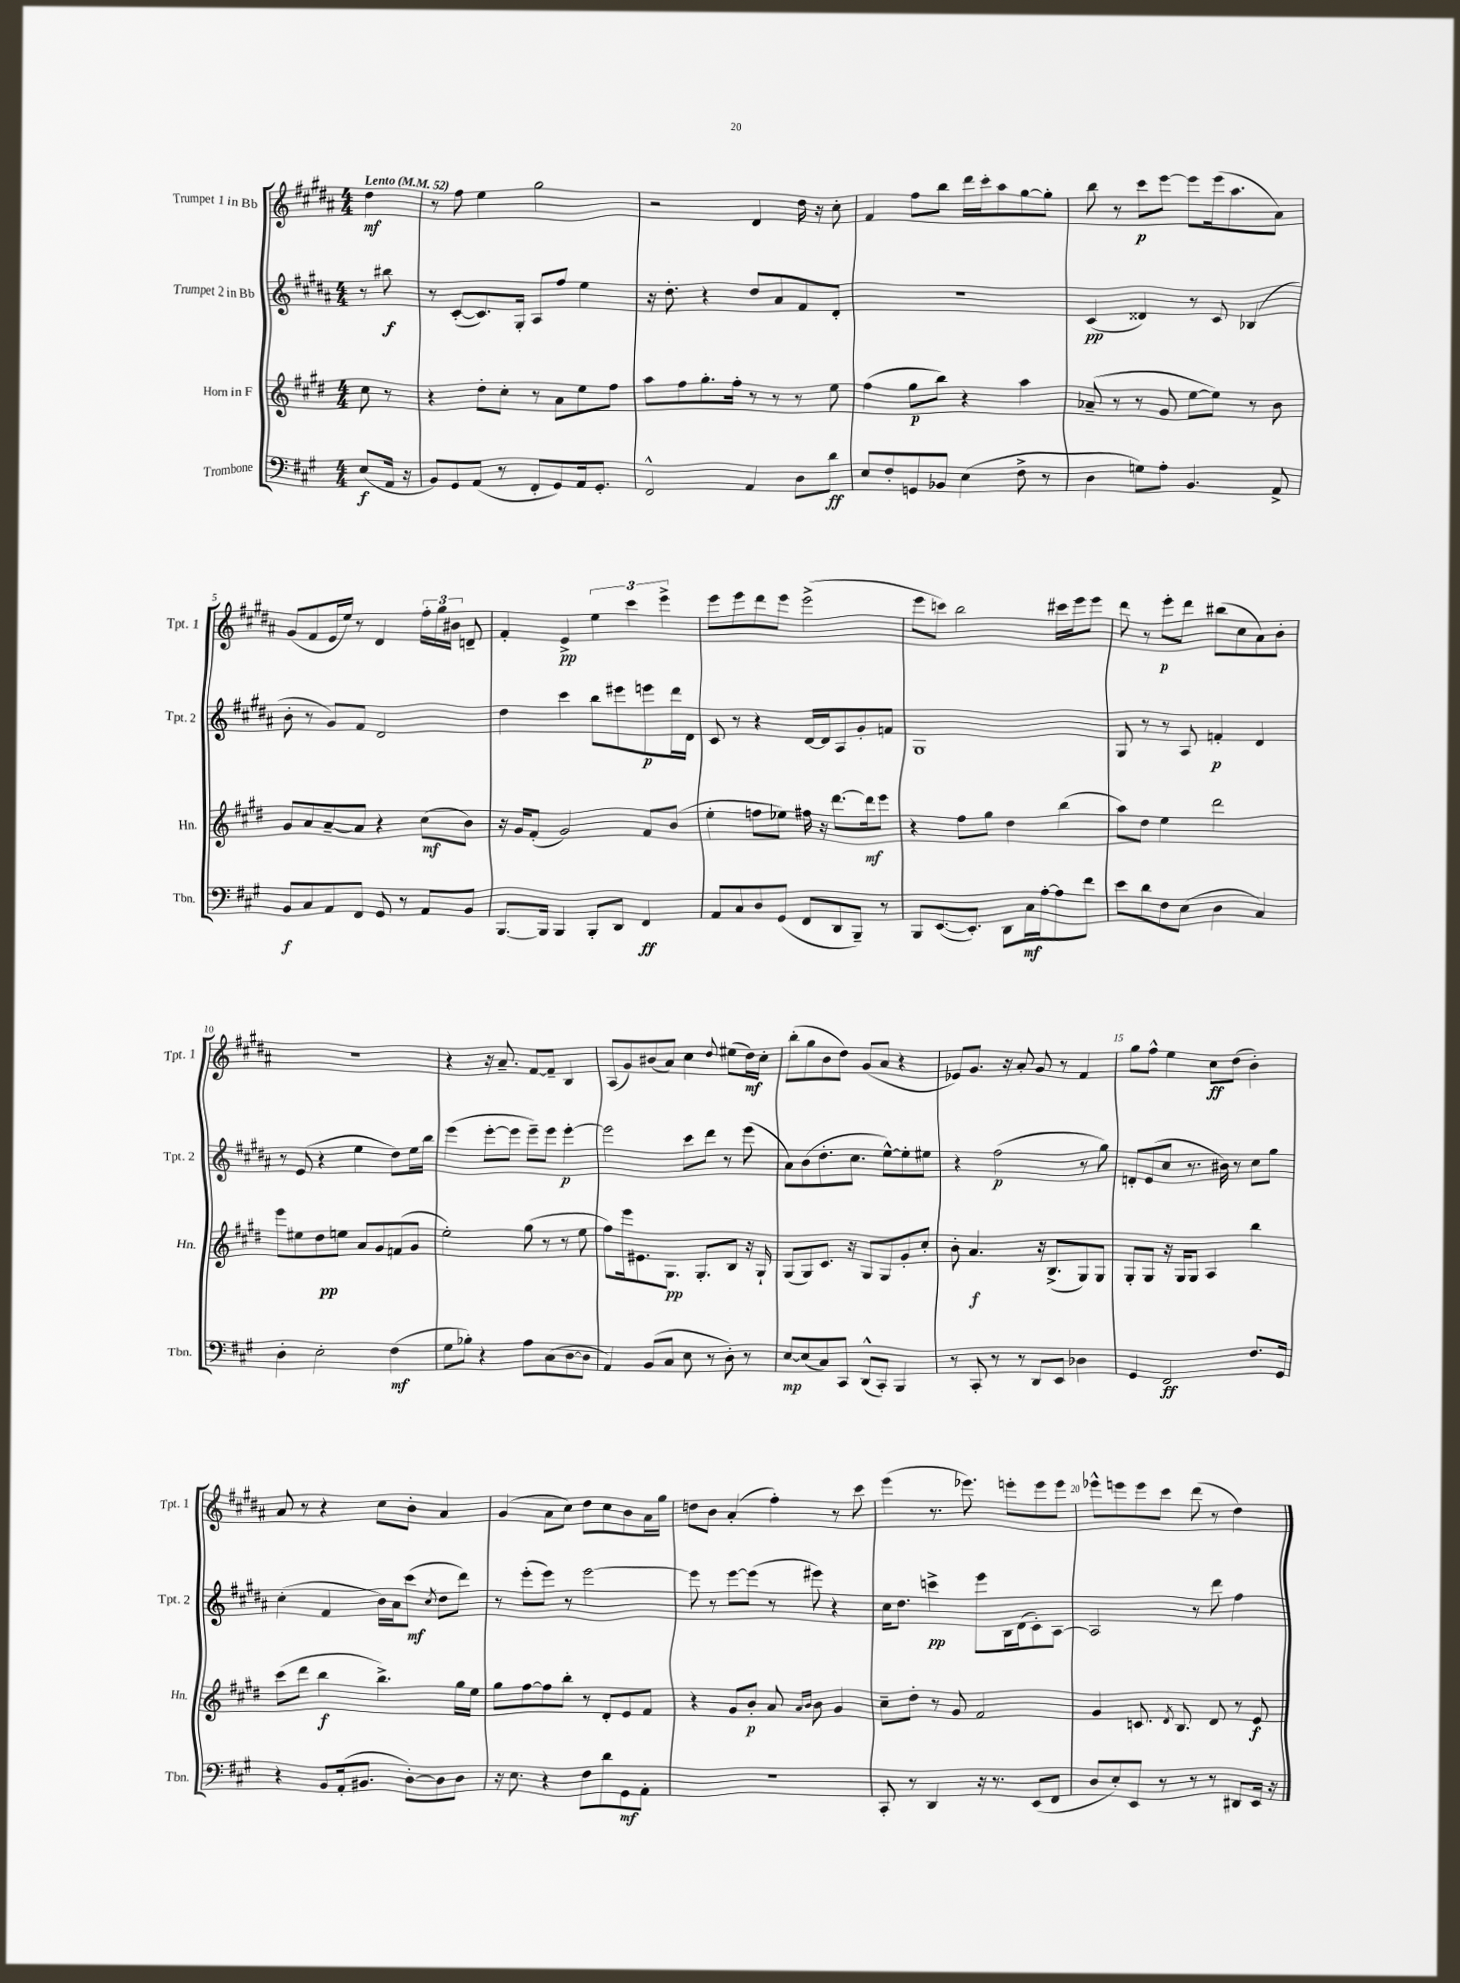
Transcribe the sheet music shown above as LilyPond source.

<<
\new StaffGroup <<
\new Staff = "s0" \with { instrumentName = "Trumpet 1 in Bb" shortInstrumentName = "Tpt. 1" } {
    \clef treble \key b \major \numericTimeSignature \time 4/4 \partial 4 \tempo "Lento" 4 = 52
    \autoBeamOff dis''4\mf |
    r8 fis''8 e''4 gis''2 |
    r2 dis'4 dis''16 r16 cis''8-. |
    fis'4 fis''8[ b''8] dis'''16[ cis'''16-. ais''8 gis''8~ gis''8]-. |
    b''8 r8 cis'''8[\p e'''8]~ e'''8[ e'''16( ais''8. ais'8]) |
    gis'8[( fis'8 e'16 e''16]) r8 dis'4 \tuplet 3/2 { fis''16[-. gis''16 bis'16] } d'8-- |
    fis'4-. e'4->\pp \tuplet 3/2 { e''4 cis'''4 e'''4-> } |
    e'''8[ e'''8 dis'''8 e'''8] e'''2->( |
    e'''8[ c'''8]) b''2 cis'''16[ e'''16 e'''8] |
    dis'''8 r8 e'''8[-.\p dis'''8] bis''8[( cis''8 ais'8) b'8]-. |
    r1 |
    r4 r16 ais'8.-- fis'8[~ fis'8]-- b4 |
    ais8[( gis'8) bis'8( ais'8]) cis''4 \appoggiatura { dis''8 } eis''8[( dis''16\mf) cis''16]-. |
    b''8[-.( gis''8 b'8 dis''8]) gis'8[( ais'8] r4 |
    ees'8[) gis'8.] r16 ais'8-. gis'8 r8 fis'4 |
    gis''8[ fis''8]-^ e''4 cis''8[\ff dis''8]( b'4-.) |
    ais'8 r8 r4 cis''8[ b'8]-. ais'4 |
    gis'4( ais'8[ cis''8]) dis''8[ cis''8 b'8 ais'16 gis''16] |
    d''8[ b'8] ais'4-.( fis''4-.) r8 cis'''8 |
    e'''4( r8. ees'''8.) e'''8[-. e'''8 e'''8] |
    ees'''8[-^ e'''8 e'''8 cis'''8] dis'''8( r8 dis''4) \bar "|." |
}
\new Staff = "s1" \with { instrumentName = "Trumpet 2 in Bb" shortInstrumentName = "Tpt. 2" } {
    \clef treble \key b \major \numericTimeSignature \time 4/4 \partial 4
    \autoBeamOff r8 bis''8\f |
    r8 cis'8[~-.( cis'8.) gis16]-. ais8[ fis''8] e''4 |
    r16 dis''8.-. r4 dis''8[ ais'8 fis'8 dis'8]-. |
    R1 |
    cis'4\pp( disis'4) r8 cis'8 bes4( |
    b'8-. r8 gis'8[) fis'8] dis'2 |
    dis''4 cis'''4 b''8[ eis'''8 e'''8\p dis'''16 dis'16] |
    cis'8 r8 r4 dis'16[~ dis'16 ais8 gis'8-. f'8] |
    gis1 |
    gis8 r8 r8 ais8 f'4-.\p dis'4 |
    r8 e'8( r4 e''4 dis''8[) e''16 b''16] |
    e'''4( e'''8[~-. e'''8] e'''8[--) e'''8] e'''4~-.\p |
    e'''2 cis'''8[ dis'''8] r8 e'''8( |
    ais'8[) b'8( dis''8.-. cis''8.] e''8[~-^) e''8-. eis''8] |
    r4 fis''2\p( r8 gis''8) |
    d'8[-. e'8( cis''8] r8. bis'16) r8 cis''8[ gis''8] |
    cis''4-.( fis'4 b'16[) ais'16 cis'''8]\mf( \acciaccatura { cis''8 } dis''8[ dis'''8]) |
    r8 e'''8[-.( e'''8]) r8 e'''2~ |
    e'''8 r8 e'''8[~ e'''8]( r8 eis'''8) r4 |
    cis''16[ dis''8.] c'''4->\pp e'''8[ b16 dis'16( cis'8-.) ais8]~ |
    ais2 r8 dis'''8 fis''4 \bar "|." |
}
\new Staff = "s2" \with { instrumentName = "Horn in F" shortInstrumentName = "Hn." } {
    \clef treble \key e \major \numericTimeSignature \time 4/4 \partial 4
    \autoBeamOff cis''8 r8 |
    r4 dis''8[-. cis''8]-. r8 a'8[ e''8 fis''8] |
    a''8[ fis''8 gis''8.-. fis''16]-. r8 r8 r8 e''8 |
    fis''4( gis''8[\p b''8]) r4 a''4 |
    aes'8--( r8 r8 gis'8 e''8[~ e''8]) r8 b'8 |
    gis'8[ a'8 a'8~-- a'8] r4 cis''8[\mf( b'8]) |
    r16 gis'16[ fis'8]-.( gis'2) fis'8[ b'8]( |
    e''4-. f''8[ ees''8]) fis''16 r16 dis'''8.[~ dis'''16\mf e'''8] |
    r4 fis''8[ gis''8] dis''4 b''4( |
    a''8[) dis''8] e''4 dis'''2 |
    e'''8[ eis''8 dis''8\pp e''8] a'8[ gis'8 f'8( gis'8] |
    e''2-.) gis''8( r8 r8 e''8 |
    fis''8[) e'''16 eis'8. gis8.]\pp gis8.[-. b8] r16 gis16-! |
    gis8[( gis8) cis'8.] r16 gis8[ gis8 gis'8-. cis''8]-. |
    b'8-. a'4.\f r16 b8.[->( gis8) gis8] |
    gis8[-. gis8] r16 gis16[ gis8] a4 b''4 |
    cis'''8[( dis'''8] b''4\f b''4.->) gis''16[ e''16] |
    gis''8[ fis''8~ fis''8 b''8]-. r8 dis'8[-. e'8 fis'8] |
    r4 gis'8[ b'8]-.\p a'8 \grace { a'16[ b'16] } b'8 gis'4 |
    cis''8[-- dis''8]-. r8 gis'8 fis'2 |
    gis'4 c'8. \acciaccatura { dis'8 } b8. dis'8 r8 e'8\f \bar "|." |
}
\new Staff = "s3" \with { instrumentName = "Trombone" shortInstrumentName = "Tbn." } {
    \clef bass \key a \major \numericTimeSignature \time 4/4 \partial 4
    \autoBeamOff e8[\f( a,16] r16 |
    b,8[) gis,8 a,8]( r8 fis,8[-. gis,8) a,16 gis,8.]-. |
    fis,2-^ a,4 d8[ d'8]\ff |
    e8[ fis8-. g,8 bes,8] e4( fis8-> r8 |
    d4 g8[) a8]-. b,4. a,8-> |
    b,8[\f cis8 a,8 fis,8] gis,8 r8 a,8[ b,8] |
    b,,8.[~ b,,16] b,,4 b,,8[-. d,8] fis,4\ff |
    a,8[ cis8 d8 gis,8]( fis,8[ d,8 b,,8]--) r8 |
    b,,8[ e,8.~( e,8.]-.) d,8[ cis16\mf a16~-. a8 fis'8] |
    e'8[ d'8 fis8 e8]( d4 cis4) |
    d4-. e2-. fis4\mf( |
    gis8[ bes8]-.) r4 a8[ cis8( d8~ d8] |
    a,4) b,8[( cis8] e8 r8 d8-.) r8 |
    e8[~\mp e8( cis8) cis,8] d,8[-^( cis,8]-.) b,,4 |
    r8 cis,8-. r8 r8 d,8[ e,8] des4 |
    gis,4 fis,2\ff fis8.[ gis,16] |
    r4 b,8[ a,16-.( bis,8.] d8[~-.) d8 d8] |
    r16 e8. r4 fis8[ d'8 gis,8\mf a,8]-. |
    R1 |
    cis,8-. r8 d,4 r16 r8. e,8[( fis,8] |
    d8[ e8-.) e,8] r8 r8 r8 dis,8[ e,16] r16 \bar "|." |
}
>>
>>
\layout { \context { \Score \override BarNumber.break-visibility = ##(#f #t #t) barNumberVisibility = #(every-nth-bar-number-visible 5) } }
